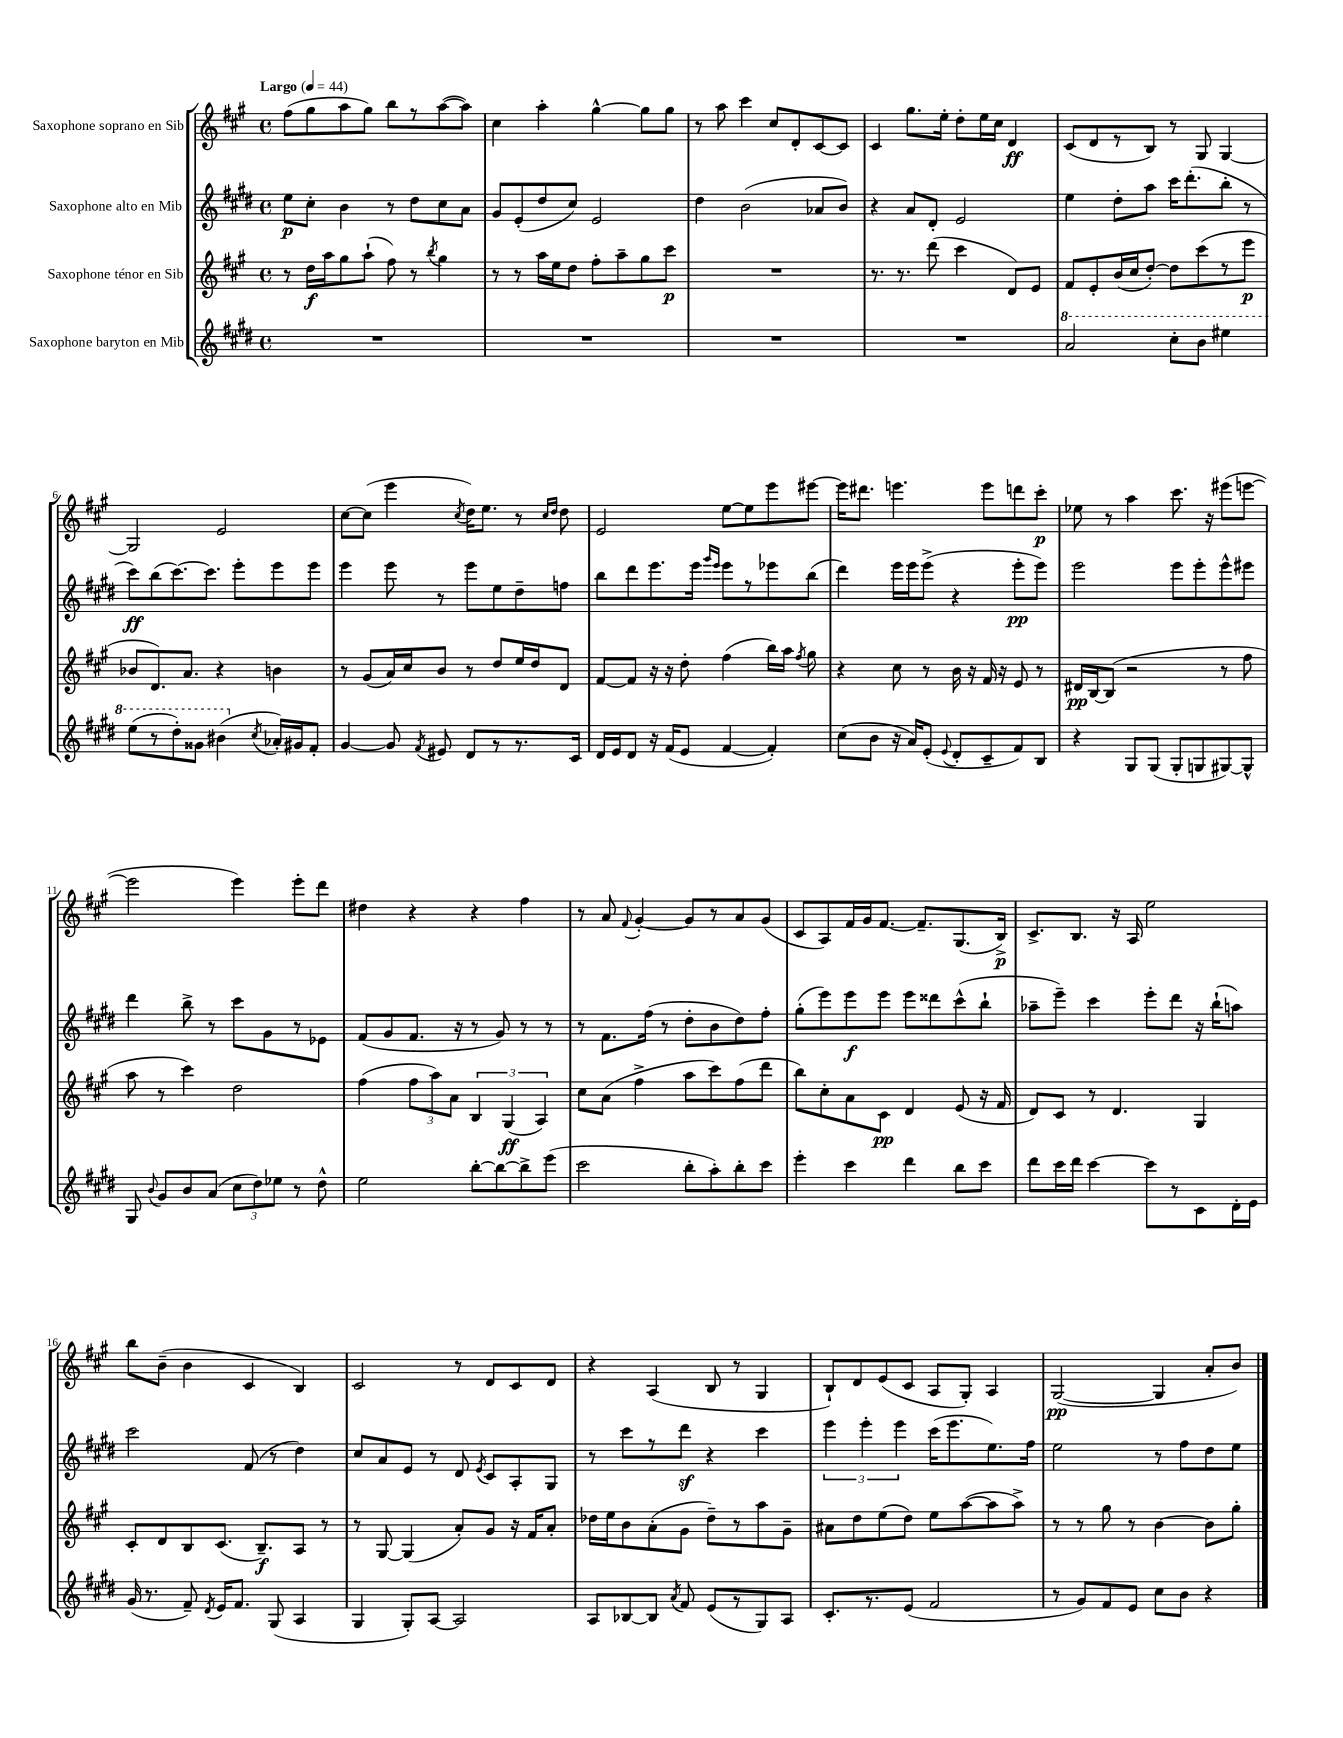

**kern	**kern	**kern	**kern
*staff4	*staff3	*staff2	*staff1
*clefG2	*clefG2	*clefG2	*clefG2
*k[f#c#g#d#]	*k[f#c#g#]	*k[f#c#g#d#]	*k[f#c#g#]
*M4/4	*M4/4	*M4/4	*M4/4
*met(c)	*met(c)	*met(c)	*met(c)
*MM44	*MM44	*MM44	*MM44
1r	8r	8ee	(8ff#
.	16dd	8cc#'	8gg#
.	16aa	.	.
.	8gg#	4b	8aa
.	(8aa`	.	8gg#)
.	8ff#)	8r	8bb
.	8r	8dd#	8r
.	8qbb	.	.
.	4gg#	8cc#	([8aa
.	.	8a	8aa])
=	=	=	=
1r	8r	8g#	4cc#
.	8r	(8e'	.
.	16aa	8dd#	4aa'
.	16ee	.	.
.	8dd	8cc#)	.
.	8ff#'	2e	[4gg#^^
.	8aa~	.	.
.	8gg#	.	8gg#]
.	8ccc#	.	8gg#
=	=	=	=
1r	1r	4dd#	8r
.	.	.	8aa
.	.	(2b	4ccc#
.	.	.	8cc#
.	.	.	8d'
.	.	8a-	[8c#
.	.	8b)	8c#]
=	=	=	=
1r	8.r	4r	4c#
.	8.r	.	.
.	.	8a	8.gg#
.	(8ddd	8d#'	.
.	.	.	16ee'
.	4ccc#	2e	8dd'
.	.	.	16ee
.	.	.	16cc#
.	8d)	.	4d
.	8e	.	.
=	=	=	=
2aa	8f#	4ee	(8c#
.	8e'	.	8d
.	(16b	8dd#'	8r
.	16cc#	.	.
.	[8dd')	8aa	8B)
8ccc#'	8dd]	16ccc#	8r
.	.	(8.ddd#'	.
8bb	(8ccc#	.	8G#
4eee#	8r	8bb'	[4G#
.	8eee	8r	.
=	=	=	=
(8eee	8b-	8ccc#)	2G#]
8r	8.d)	(8bb	.
8ddd#')	.	[8.ccc#)	.
.	8.a	.	.
8gg##	.	.	.
.	.	8.ccc#]	.
(4bb#	4r	.	2e
.	.	8eee'	.
8qcc#	.	.	.
16a-')	4b	8eee	.
16g#	.	.	.
8f#'	.	8eee	.
=	=	=	=
[4g#	8r	4eee	[8cc#
.	(8g#	.	(8cc#]
8g#]	16a)	8eee	4eee
.	16cc#	.	.
8qf#	.	.	.
8e#	8b	8r	.
.	.	.	8qcc#
8d#	8r	8eee	16dd)
.	.	.	8.ee
8r	8dd	8ee	.
8.r	16ee	8dd#~	8r
.	16dd	.	.
.	.	.	16qqcc#
.	.	.	16qqdd
.	8d	8ff	8dd
16c#	.	.	.
=	=	=	=
16d#	[8f#	8bb	2e
16e	.	.	.
8d#	8f#]	8ddd#	.
16r	16r	8.eee	.
(16f#	16r	.	.
8e	8dd'	.	.
.	.	16eee	.
.	.	16qqggg#	.
.	.	16qqeee	.
[4f#	(4ff#	8eee	[8ee
.	.	8r	8ee]
4f#'])	16bb)	8eee-	8eee
.	16aa	.	.
.	8qff#	.	.
.	8gg#	(8bb	[8eee#
=	=	=	=
(8cc#	4r	4ddd#)	16eee#]
.	.	.	8.ddd#
8b	.	.	.
16r	8cc#	16eee	4.eee
16a)	.	16eee	.
(8e'	8r	(8eee^	.
8qqe	.	.	.
8d#'	16b	4r	.
.	16r	.	.
8c#~	16f#	.	8eee
.	16r	.	.
8f#)	8e	8eee'	8ddd
8B	8r	8eee)	8ccc#'
=	=	=	=
4r	16d#	2eee	8ee-
.	[16B	.	.
.	(8B]	.	8r
8G#	2r	.	4aa
(8G#	.	.	.
8G#'	.	8eee	8.ccc#
8G	.	8eee'	.
.	.	.	16r
[8G#)	8r	8eee^^	(8eee#
8G#^^]	8ff#	8eee#	[8eee
=	=	=	=
8G#	8aa	4ddd#	2eee]
8qqb	.	.	.
8g#	8r	.	.
8b	4ccc#)	8bb^	.
(8a	.	8r	.
12cc#	2dd	8ccc#	4eee)
12dd#)	.	.	.
.	.	8g#	.
12ee-	.	.	.
8r	.	8r	8eee'
8dd#^^	.	8e-	8ddd
=	=	=	=
2ee	(4ff#	(8f#	4dd#
.	.	8g#	.
.	12ff#	8.f#	4r
.	12aa)	.	.
.	12a	.	.
.	.	16r	.
[8bb'	6B	8r	4r
8bb_	.	8g#)	.
.	(6G#	.	.
8bb^]	.	8r	4ff#
.	6A)	.	.
(8eee	.	8r	.
=	=	=	=
2ccc#	8cc#	8r	8r
.	(8a	8.f#	8a
.	.	.	8qqf#
.	4ff#^	.	[4g#'
.	.	(16ff#	.
.	.	8r	.
8bb'	8aa	8dd#'	8g#]
8aa')	8ccc#)	8b	8r
8bb'	(8ff#	8dd#)	8a
8ccc#	8ddd	8ff#'	(8g#
=	=	=	=
4eee'	8bb)	(8gg#'	8c#
.	8cc#'	8eee)	8A)
4ccc#	8a	8eee	16f#
.	.	.	16g#
.	8c#	8eee	[8.f#
4ddd#	4d	8eee	.
.	.	.	8.f#~]
.	.	8ddd##	.
8bb	(8e	(8ccc#^^	(8.G#
8ccc#	16r	8bb`	.
.	16f#	.	16B^)
=	=	=	=
8ddd#	8d)	8aa-~	8.c#^
16ccc#	8c#	8eee~)	.
16ddd#	.	.	8.B
[4ccc#	8r	4ccc#	.
.	4.d	.	16r
.	.	.	16A
8ccc#]	.	8eee'	2ee
8r	.	8ddd#	.
8c#	4G#	16r	.
.	.	(16bb`	.
16d#'	.	8aa)	.
16e	.	.	.
=	=	=	=
(16g#	8c#'	2ccc#	8bb
8.r	.	.	.
.	8d	.	(8b~
8f#~)	8B	.	4b
8qd#	.	.	.
16e	(8.c#	.	.
8.f#	.	.	.
.	.	(8f#	4c#
.	8.B~)	.	.
(8G#	.	8r	.
4A	8A	4dd#)	4B)
.	8r	.	.
=	=	=	=
4G#	8r	8cc#	2c#
.	[8G#	8a	.
8G#')	(4G#]	8e	.
[8A	.	8r	.
2A]	8a')	8d#	8r
.	.	8qe	.
.	8g#	8c#	8d
.	16r	8A'	8c#
.	16f#	.	.
.	8a'	8G#	8d
=	=	=	=
8A	16dd-	8r	4r
.	16ee	.	.
[8B-	8b	8ccc#	.
8B-]	(8a'	8r	(4A
8qa	.	.	.
8f#	8g#	8ddd#	.
(8e	8dd-~)	4r	8B
8r	8r	.	8r
8G#)	8aa	4ccc#	4G#
8A	8g#~	.	.
=	=	=	=
8.c#'	8a#	6eee	8B`)
.	8dd	.	8d
.	.	6eee'	.
8.r	.	.	.
.	(8ee	.	(8e
.	.	6eee	.
(8e	8dd)	.	8c#
2f#	8ee	(16ccc#	8A
.	.	8.eee	.
.	([8aa	.	8G#')
.	8aa]	8.ee)	4A
.	8aa^)	.	.
.	.	16ff#	.
=	=	=	=
8r	8r	2ee	([2G#
8g#)	8r	.	.
8f#	8gg#	.	.
8e	8r	.	.
8cc#	[4b	8r	4G#]
8b	.	8ff#	.
4r	8b]	8dd#	8a'
.	8gg#'	8ee	8b)
==	==	==	==
*-	*-	*-	*-
